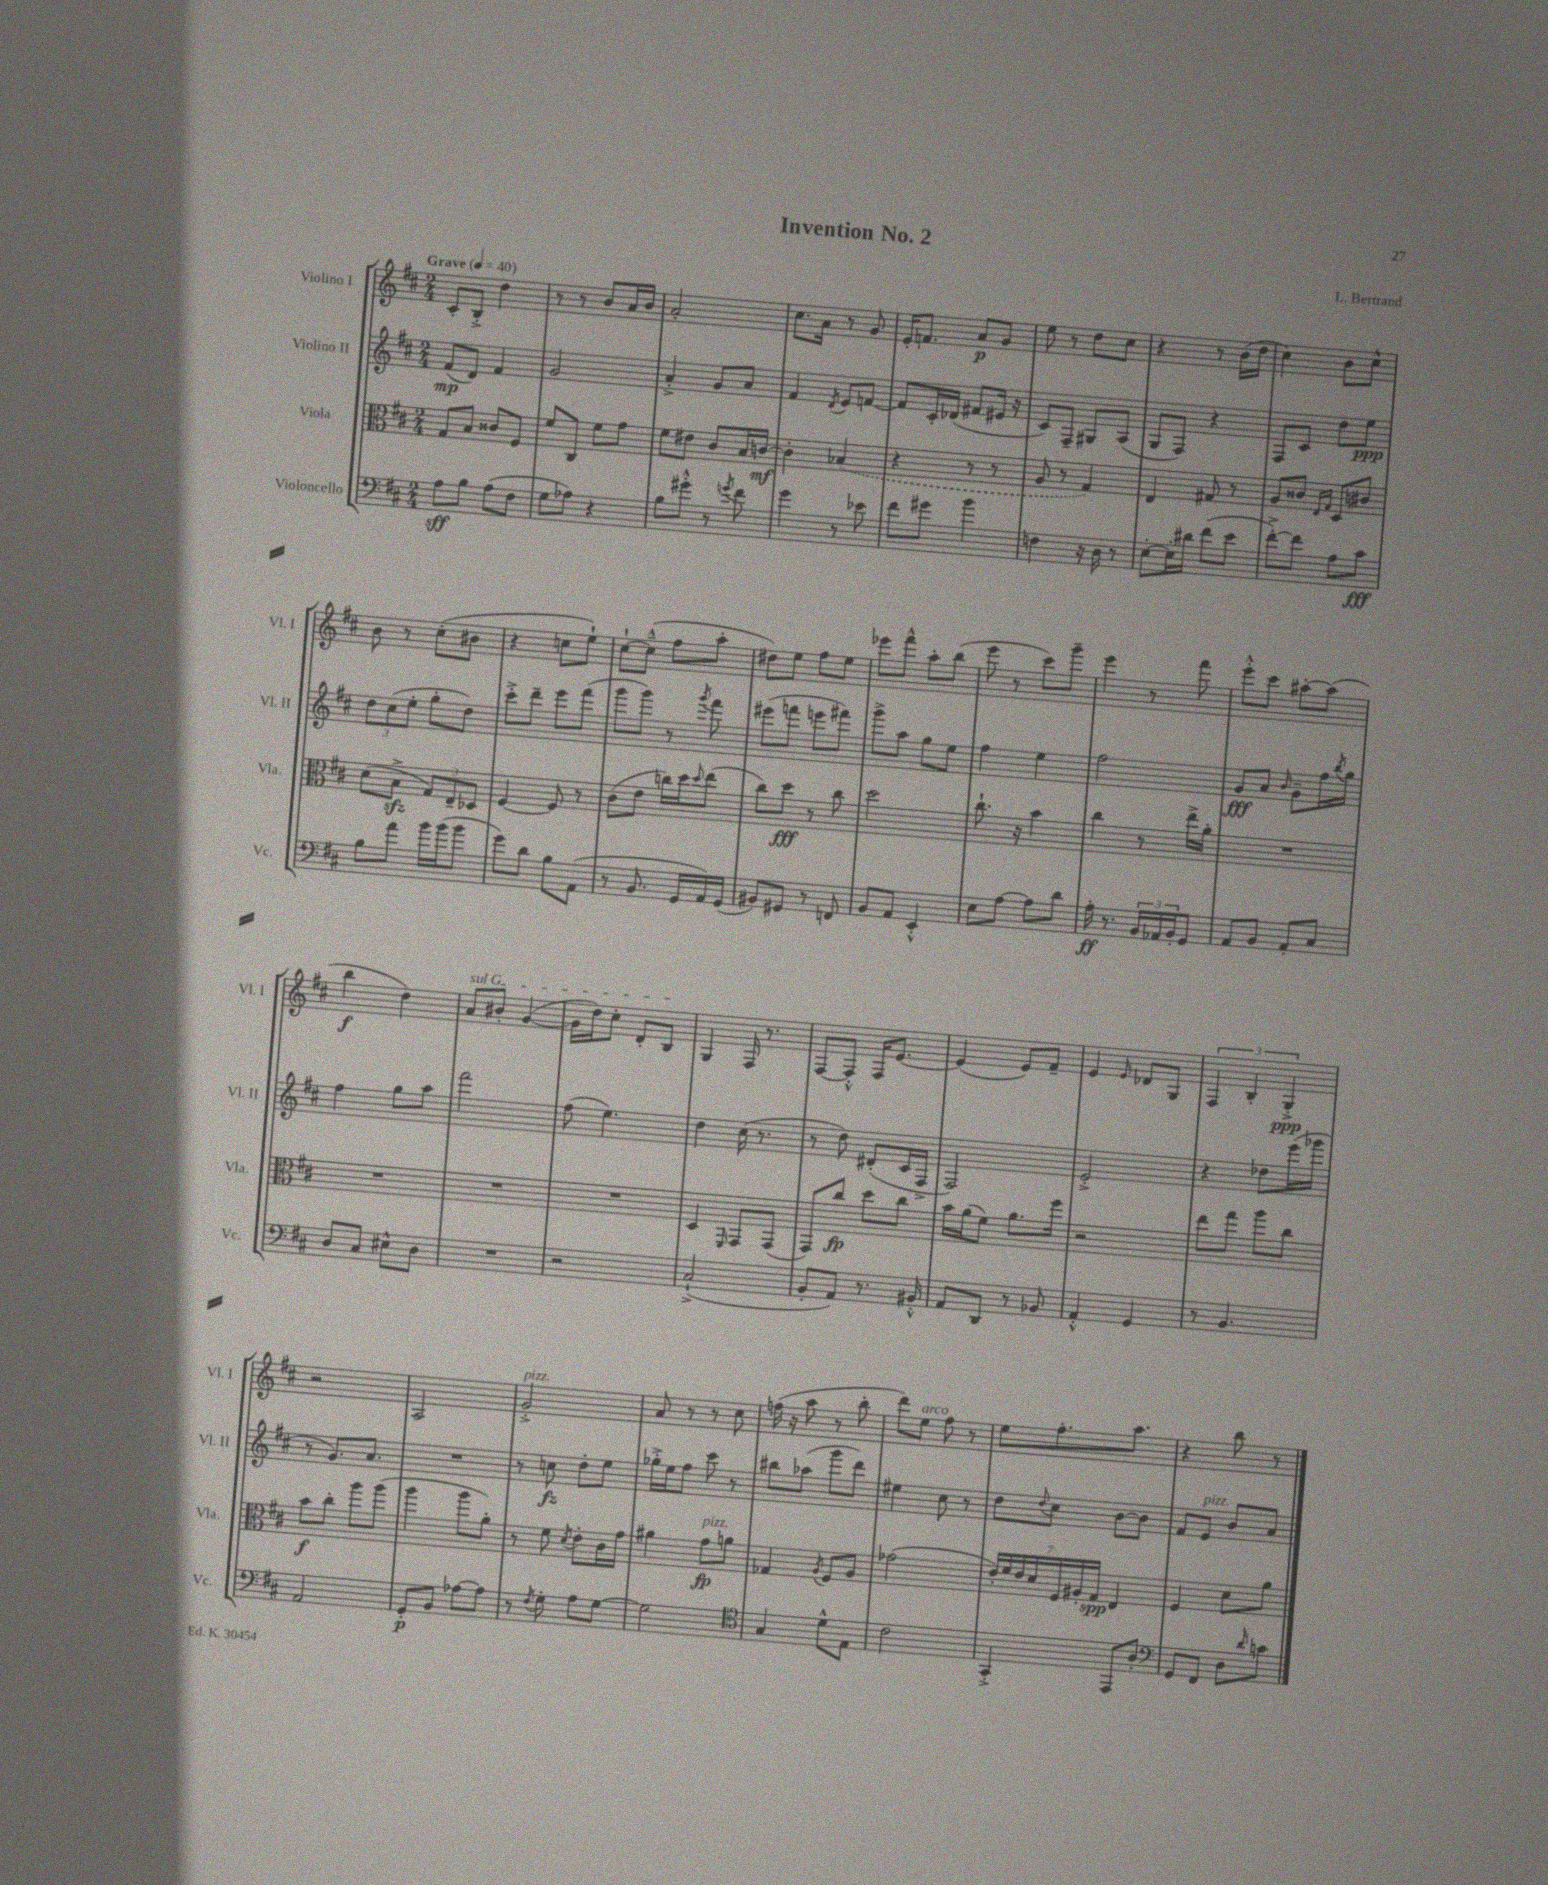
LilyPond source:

\header { title = "Invention No. 2" composer = "L. Bertrand" }
<<
\new StaffGroup <<
\new Staff = "s0" \with { instrumentName = "Violino I" shortInstrumentName = "Vl. I" } {
    \clef treble \key d \major \numericTimeSignature \time 2/4 \tempo "Grave" 4 = 40
    cis'8-. b8-.-> d''4 |
    r8 r8 b'8 a'16 b'16 |
    a'2-. |
    cis''8. a'16 r8 g'8 |
    e'16-. f'8. a'8\p g'8 |
    e''8 r8 d''8 cis''8 |
    r4 r8 b'16( d''16 |
    cis''4) b'8 cis''8-^ |
    b'8 r8 cis''8-.( bis'8 |
    r4 c''8 e''8-!) |
    cis''8~-! cis''8---^( fis''8 a''8-. |
    dis''8) e''8 fis''8 e''8 |
    ees'''8 fis'''8-^ a''8-. b''8( |
    e'''8 r8 cis'''8) g'''8-- |
    e'''4 r8 fis'''8 |
    e'''8-.-^ cis'''8 ais''8~-. ais''8( |
    b''4\f d''4) |
    \once \override TextSpanner.bound-details.left.text = \markup { \italic "sul G" } a'8\startTextSpan bis'8-. g'4~( |
    g'16 d''16) cis''8-. d'8-. b8\stopTextSpan |
    g4 fis16 r8. |
    fis8~ fis8-.-^ fis16 e'8.~ |
    e'4( e'8) fis'8-- |
    e'4 \grace { e'16 } des'8 g8 |
    \tuplet 3/2 { fis4 b4-. g4-.->\ppp } |
    r2 |
    a2 |
    g'2-.->^\markup { \italic "pizz." } |
    a'8 r8 r8 cis''8 |
    f''16( r16 a''8 r8 b''8-. |
    d'''8) e''8^\markup { \italic "arco" } fis''8 r8 |
    e''8 fis''8.-. a''8. |
    r4 b''8 r8 \bar "|." |
}
\new Staff = "s1" \with { instrumentName = "Violino II" shortInstrumentName = "Vl. II" } {
    \clef treble \key d \major \numericTimeSignature \time 2/4
    fis'8\mp( d'8) fis'4 |
    g'2 |
    a'4-.-> g'8 a'8 |
    fis'4 \acciaccatura { d'8 } e'8 f'8~ |
    f'8 cis'16-. des'16( fis'8 eis'16 r16 |
    cis'8) fis8-- gis8 a8( |
    g8 fis8) r4 |
    fis8 cis'8 d''8 e''8\ppp |
    \tuplet 3/2 { d''8 cis''8( e''8-. } g''8-. d''8) |
    cis'''8-.-> d'''8-- e'''8 fis'''8( |
    g'''8 g'''8) r8 \acciaccatura { g'''8 } fis'''8 |
    eis'''8( f'''8 e'''8 fis'''8) |
    g'''8-> a''8 g''8 e''8 |
    fis''4 e''4 |
    fis''2 |
    g'8\fff a'8 \grace { b'16 } g'8-- fis''16 \acciaccatura { b''8 } g''16 |
    fis''4 g''8 a''8 |
    fis'''2 |
    fis''8( e''4.) |
    d''4 cis''16( r8. |
    r8 d''8) dis'8-.( cis'16 fis16-> |
    fis2) |
    e'2-.-> |
    r4 des''8 e'''16( ges'''16 |
    r8 g'8.) a'8. |
    R2 |
    r8 c''8\fz d''8-. e''8 |
    ges''16-.-> e''16 fis''8 cis'''8 r8 |
    bis''8 aes''8( g'''8 d'''8) |
    eis''4 cis''8 r8 |
    d''8 \appoggiatura { d''8 } cis''8 b'8~ b'8 |
    fis'8 e'8^\markup { \italic "pizz." } b'8 a'8 \bar "|." |
}
\new Staff = "s2" \with { instrumentName = "Viola" shortInstrumentName = "Vla." } {
    \clef alto \key d \major \numericTimeSignature \time 2/4
    g8 b8 cisis'8 fis8 |
    fis'8 cis8 fis'8 g'8 |
    fis'8 eis'8 cis'8 b16 c'16~\mf |
    c'4-. \once \slurDashed bes4( |
    r4 r8 r8 |
    a8 r8 g4) |
    e4 gis8 r8 |
    a8 cisis'8 \grace { e16 g16 } d8 cis'8 |
    d'8( b8->\sfz \tuplet 3/2 { g8) e8-- des8 } |
    fis4~ fis8 r8 |
    cis'8( e'8 c''16) d''16 \appoggiatura { d''8 } e''8( |
    cis''8) d''8\fff r8 cis''8 |
    d''2 |
    cis''8.-! r16 b'4 |
    cis''4 r8 e''16-> a'16-. |
    R2 |
    R2 |
    R2 |
    R2 |
    d4 \grace { fis,16 } g,8 g,8( |
    g,8) cis''8\fp d''8 cis''8 |
    b'16 a'16( fis'8) a'8. fis''16 |
    r2 |
    e''8 g''8 a''8 cis''8 |
    b'8\f cis''8-. a''8 a''8( |
    a''4 a''8 a'8-.) |
    r8 fis'8 \acciaccatura { d'8 } e'8-. cis'16 g'16 |
    ais'4 g'8\fp^\markup { \italic "pizz." } a'8 |
    ges4 \acciaccatura { a8 } fis8 a8 |
    ges'2( |
    \tuplet 7/4 { e'16-.) fis'16 e'16 d'16 fis16 ais16-. g16\spp } e4 |
    fis4 d'8 a'8 \bar "|." |
}
\new Staff = "s3" \with { instrumentName = "Violoncello" shortInstrumentName = "Vc." } {
    \clef bass \key d \major \numericTimeSignature \time 2/4
    a8\sff b8 a8( fis8 |
    g8 aes8) r4 |
    b8 gis'8-.-^ r8 \acciaccatura { g'8 } fis'8 |
    g'4 r8 ees'8 |
    fis'8 gis'8 b'4 |
    f4 r16 d16 r8 |
    e8~-. e16-. dis'16 fis'8( e'8 |
    fis'8~-.->) fis'8 a8 cis'8\fff |
    b8 a'8 b'16 b'16( b'8 |
    g'8) d'8 b8 a,8( |
    r8 b,8. g,16 a,16) g,16( |
    bis,8) gis,8 r8 f,8 |
    b,8 a,8 e,4-.-^ |
    e8 a8~ a8 d'8 |
    a16-.\ff r8. \tuplet 3/2 { b,16 aes,16 b,16-. } g,8 |
    a,8 b,8 a,8-. cis8 |
    d8 cis8 eis8-^ d8 |
    R2 |
    r2 |
    cis2-!->( |
    b,8-. a,8) r8. bis,16-.-^ |
    a,8 d,8 r8 bes,8 |
    a,4-.-^ g,4 |
    r8 b,4. |
    a,2 |
    g,8-.\p b,8 aes8~ aes8 |
    r8 \acciaccatura { fis8 } g8-. a8 g8~ |
    g2 |
    \clef tenor g4 d'8-^ e8 |
    cis'2 |
    g,4-.-> e,8 a8-. |
    \clef bass g,8 fis,8 d8 \grace { d'16 } c'8 \bar "|." |
}
>>
>>
\layout { \context { \Score \remove "Bar_number_engraver" } }
